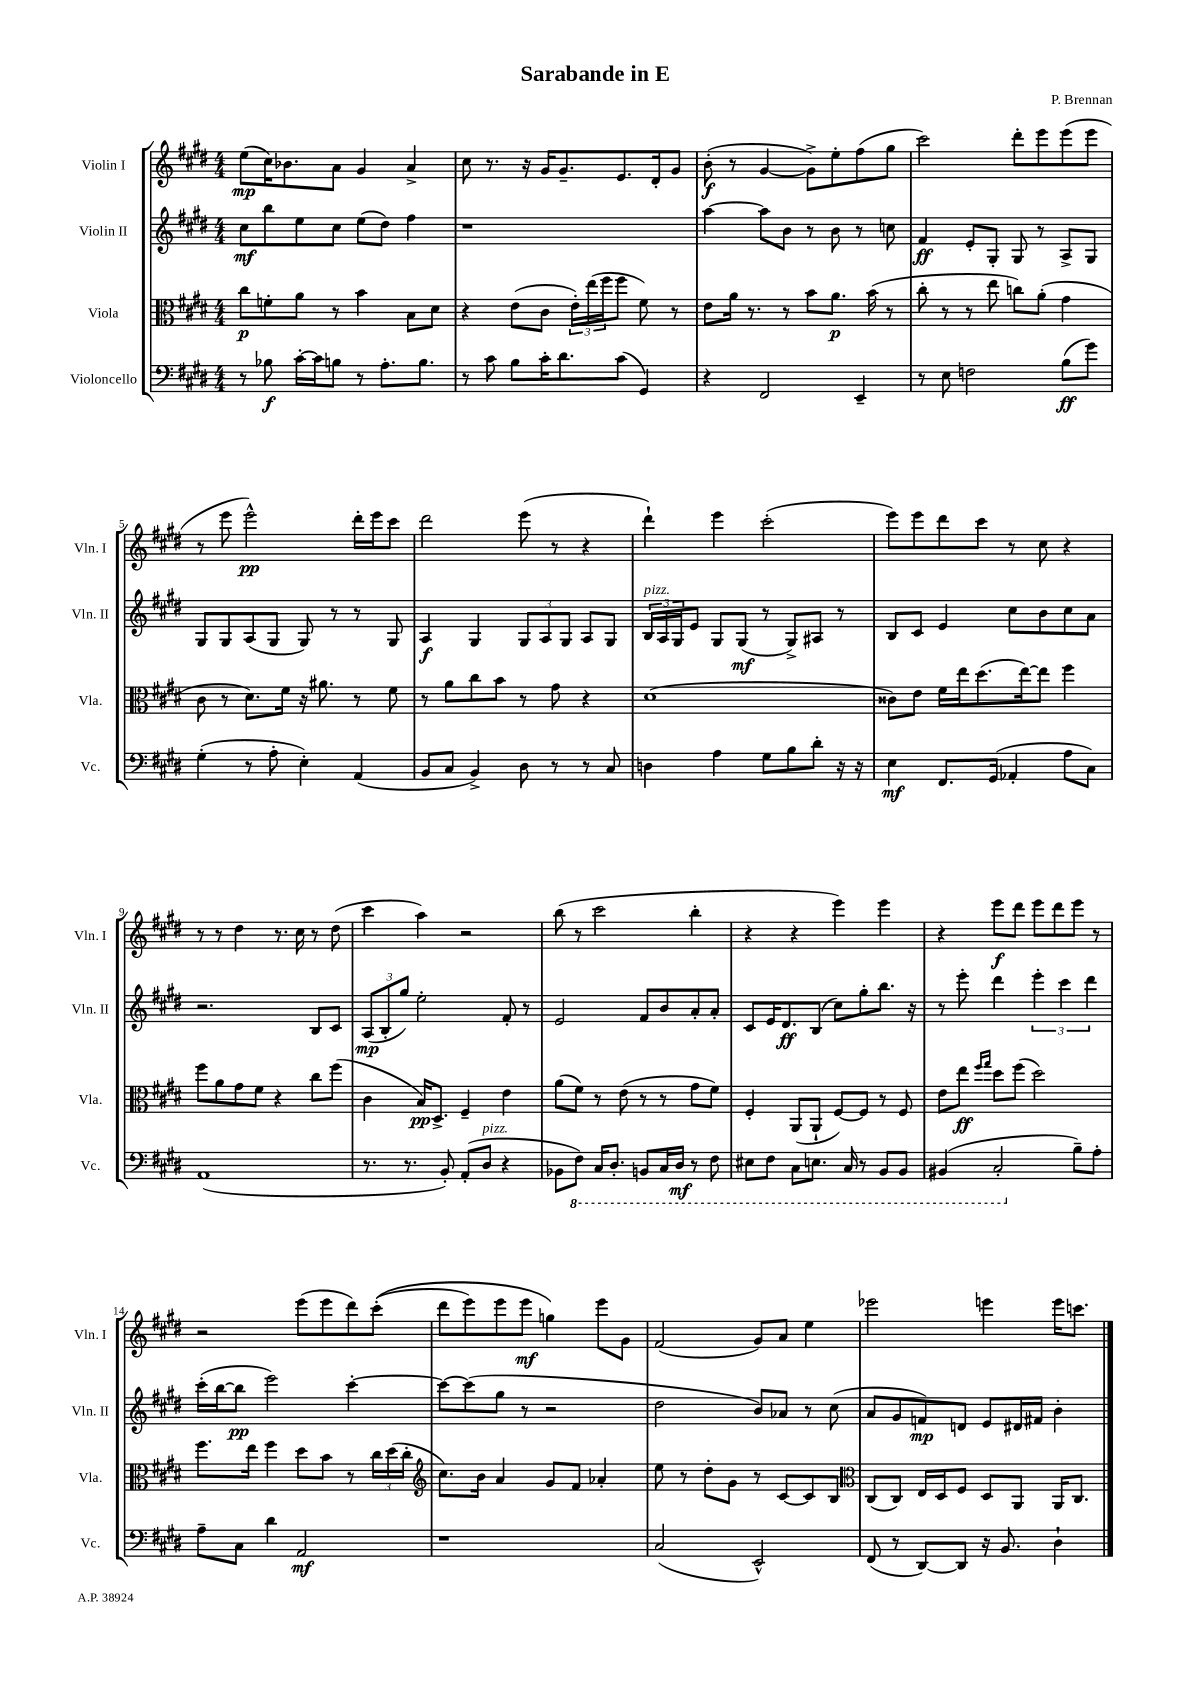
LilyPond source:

\header { title = "Sarabande in E" composer = "P. Brennan" }
<<
\new StaffGroup <<
\new Staff = "s0" \with { instrumentName = "Violin I" shortInstrumentName = "Vln. I" } {
    \clef treble \key e \major \numericTimeSignature \time 4/4
    e''8\mp( cis''16) bes'8. a'8 gis'4 a'4-> |
    cis''8 r8. r16 gis'16 gis'8.-- e'8. dis'16-. gis'8 |
    b'8-.\f( r8 gis'4~ gis'8->) e''8-. fis''8( gis''8 |
    cis'''2) dis'''8-. e'''8 e'''8( e'''8 |
    r8 e'''8 e'''2-^\pp) dis'''16-. e'''16 cis'''8 |
    dis'''2 e'''8( r8 r4 |
    dis'''4-!) e'''4 cis'''2-.( |
    e'''8) e'''8 dis'''8 cis'''8 r8 cis''8 r4 |
    r8 r8 dis''4 r8. cis''16 r8 dis''8( |
    cis'''4 a''4) r2 |
    b''8( r8 cis'''2 b''4-. |
    r4 r4 e'''4) e'''4 |
    r4 e'''8\f dis'''8 e'''8 dis'''8 e'''8 r8 |
    r2 e'''8( e'''8 dis'''8) cis'''8-.(\( |
    dis'''8 e'''8) e'''8 e'''8\mf g''4\) e'''8 gis'8 |
    fis'2( gis'8) a'8 e''4 |
    ees'''2 e'''4 e'''16 c'''8. \bar "|." |
}
\new Staff = "s1" \with { instrumentName = "Violin II" shortInstrumentName = "Vln. II" } {
    \clef treble \key e \major \numericTimeSignature \time 4/4
    cis''8\mf b''8 e''8 cis''8 e''8( dis''8) fis''4 |
    r1 |
    a''4~ a''8 b'8 r8 b'8 r8 c''8 |
    fis'4\ff e'8-. gis8-. gis8 r8 a8-> gis8 |
    gis8 gis8 a8( gis8 gis8) r8 r8 gis8 |
    a4\f gis4 \tuplet 3/2 { gis8 a8 gis8 } a8 gis8 |
    \tuplet 3/2 { b16^\markup { \italic "pizz." } a16 gis16 } e'8 gis8 gis8\mf( r8 gis8->) ais8 r8 |
    b8 cis'8 e'4 cis''8 b'8 cis''8 a'8 |
    r2. b8 cis'8 |
    \tuplet 3/2 { a8\mp( b8-. gis''8) } e''2-. fis'8-. r8 |
    e'2 fis'8 b'8 a'8-. a'8-. |
    cis'8 e'16 dis'8.\ff b8( cis''8) gis''8-. b''8. r16 |
    r8 e'''8-. dis'''4 \tuplet 3/2 { e'''4-. cis'''4 dis'''4 } |
    cis'''16-.( b''16~ b''8\pp e'''2) cis'''4~-. |
    cis'''8~ cis'''8( gis''8 r8 r2 |
    dis''2 b'8) aes'8 r8 cis''8( |
    a'8 gis'8 f'8\mp) d'8 e'8 dis'16 fis'16 b'4-. \bar "|." |
}
\new Staff = "s2" \with { instrumentName = "Viola" shortInstrumentName = "Vla." } {
    \clef alto \key e \major \numericTimeSignature \time 4/4
    cis''8\p f'8-. a'8 r8 b'4 b8 dis'8 |
    r4 e'8( cis'8 \tuplet 3/2 { e'16-.) e''16( fis''16 } fis''8 fis'8) r8 |
    e'8 a'16 r8. r8 b'8 a'8.\p b'16( r8 |
    cis''8-. r8 r8 e''8 c''8) a'8-.( gis'4 |
    cis'8 r8 dis'8.) fis'16 r16 ais'8. r8 fis'8 |
    r8 a'8 cis''8 b'8 r8 gis'8 r4 |
    dis'1( |
    cisis'8) e'8 fis'16 e''16 dis''8.( e''16~) e''8 fis''4 |
    fis''8 a'8 gis'8 fis'8 r4 cis''8 fis''8( |
    cis'4 b16\pp) dis8.-> fis4-- e'4 |
    a'8( fis'8) r8 e'8( r8 r8 gis'8 fis'8) |
    fis4-. a,8( a,8-! fis8~) fis8 r8 fis8 |
    e'8 e''8\ff \grace { fis''16 gis''16 } dis''8 fis''8( dis''2) |
    fis''8. e''16 fis''4 dis''8 b'8 r8 \tuplet 3/2 { cis''16 dis''16( cis''16-. } |
    \clef treble cis''8.) b'16 a'4 gis'8 fis'8 aes'4-. |
    e''8 r8 dis''8-. gis'8 r8 cis'8~ cis'8 b8 |
    \clef alto cis8( cis8) e16 dis16 fis8 dis8 a,8 a,16 cis8. \bar "|." |
}
\new Staff = "s3" \with { instrumentName = "Violoncello" shortInstrumentName = "Vc." } {
    \clef bass \key e \major \numericTimeSignature \time 4/4
    r8 bes8\f cis'16~-. cis'16 b8 r8 a8.-. b8. |
    r8 cis'8 b8 cis'16-. dis'8. cis'8( gis,4) |
    r4 fis,2 e,4-- |
    r8 e8 f2 b8\ff( gis'8) |
    gis4-.( r8 a8-. e4-.) a,4( |
    b,8 cis8 b,4->) dis8 r8 r8 cis8 |
    d4 a4 gis8 b8 dis'8-. r16 r16 |
    e4\mf fis,8. gis,16( aes,4-. a8 cis8) |
    a,1( |
    r8. r8. b,8-.) a,8-.( dis8^\markup { \italic "pizz." } r4 |
    bes,8 \ottava #-1 fis,8) cis,16 dis,8.-. b,,!8 cis,16 dis,16\mf r8 fis,8 |
    eis,8 fis,8 cis,8 e,8. cis,16 r8 b,,8 b,,8 |
    bis,,4( cis,2-. \ottava #0 b8--) a8-. |
    a8-- cis8 dis'4 a,2\mf |
    r1 |
    cis2( e,2-^) |
    fis,8( r8 dis,8~) dis,8 r16 b,8. dis4-! \bar "|." |
}
>>
>>
